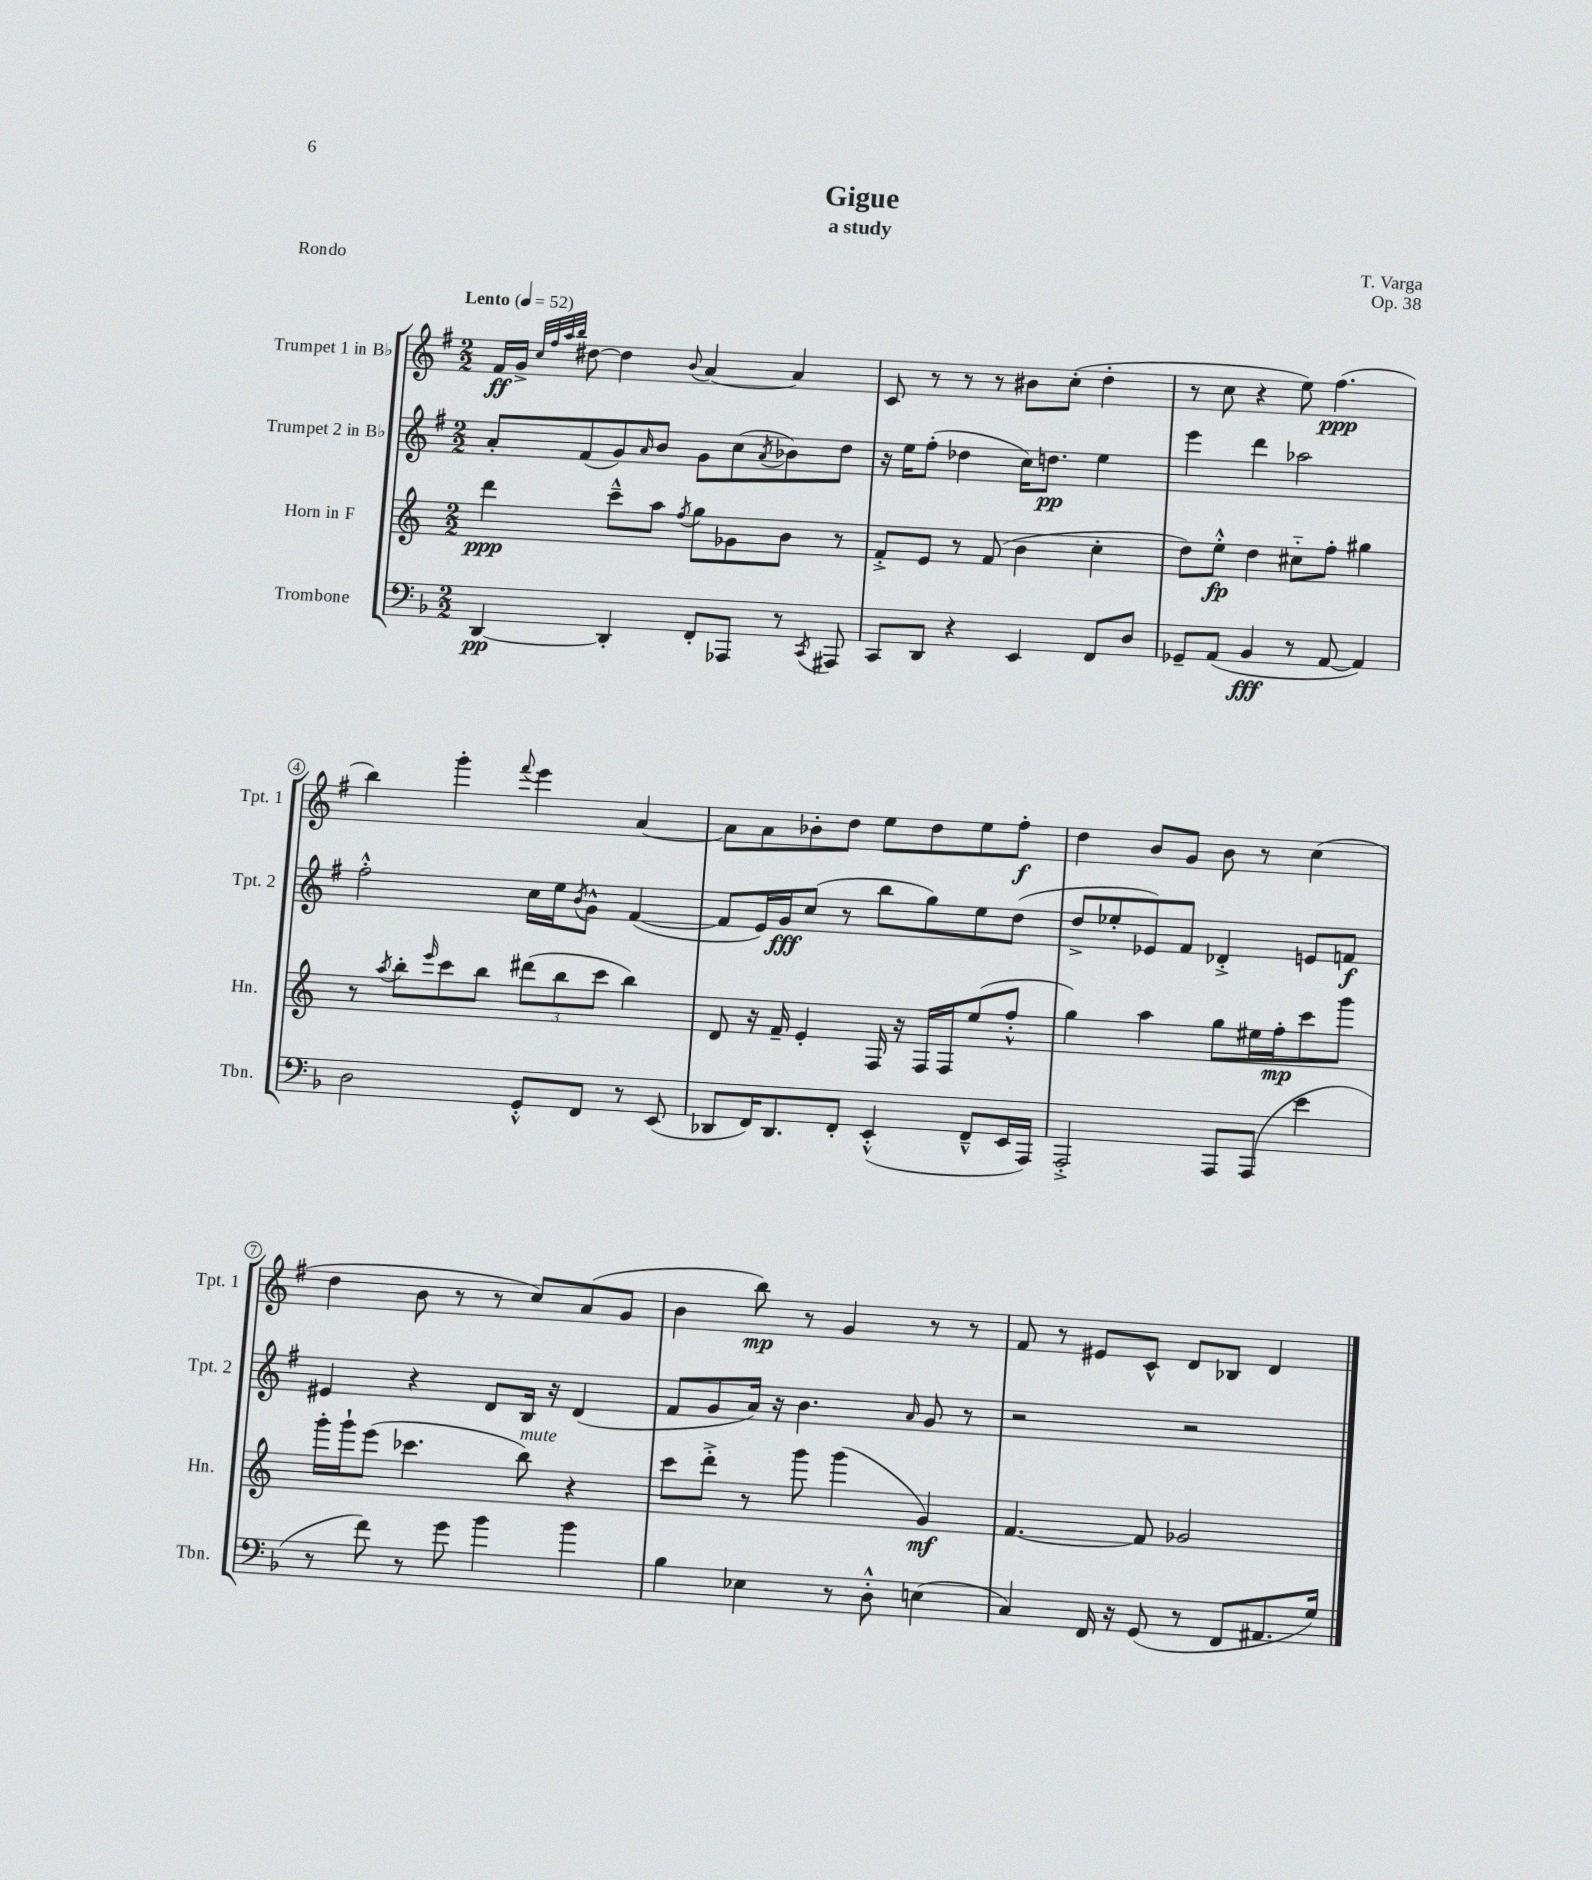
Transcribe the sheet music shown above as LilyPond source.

\header { title = "Gigue" composer = "T. Varga" subtitle = "a study" opus = "Op. 38" piece = "Rondo" }
<<
\new StaffGroup <<
\new Staff = "s0" \with { instrumentName = "Trumpet 1 in Bb" shortInstrumentName = "Tpt. 1" } {
    \clef treble \key g \major \numericTimeSignature \time 2/2 \tempo "Lento" 4 = 52
    fis'16\ff g'16-> \grace { c''32 fis''32 a''32 b''32 } dis''8~ dis''4 \appoggiatura { b'8 } a'4~ a'4 |
    c'8 r8 r8 r8 bis'8 c''8-.( d''4-. |
    r8 c''8 r4 e''8) fis''4.\ppp( |
    b''4) g'''4-. \appoggiatura { fis'''8 } e'''4 a'4~ |
    a'8 a'8 bes'8-. d''8 e''8 d''8 e''8 fis''8-.\f |
    d''4 b'8 g'8 b'8 r8 c''4( |
    d''4 b'8 r8 r8 c''8) a'8( g'8 |
    b'4 b''8\mp) r8 g'4 r8 r8 |
    fis'8 r8 eis'8 c'8-^ d'8 bes8 d'4 \bar "|." |
}
\new Staff = "s1" \with { instrumentName = "Trumpet 2 in Bb" shortInstrumentName = "Tpt. 2" } {
    \clef treble \key g \major \numericTimeSignature \time 2/2
    a'8-. fis'8( g'8) \grace { a'16 } b'8 g'8 c''8( \acciaccatura { a'8 } bes'8) d''8 |
    r16 e''16 fis''8-.( des''4 c''16) d''8.\pp e''4 |
    e'''4 d'''4 aes''2 |
    fis''2-.-^ c''16 e''16 \acciaccatura { b'8 } g'8-^ fis'4~( |
    fis'8 e'16) g'16\fff c''8( r8 b''8 g''8) e''8 d''8( |
    d''8-> ees''8-. ees'8) fis'8 des'4-.-> e'8 f'8\f |
    eis'4 r4 d'8 b16 r16 d'4( |
    fis'8 g'8 a'16) r16 b'4. \grace { a'16 } g'8 r8 |
    r2 r2 \bar "|." |
}
\new Staff = "s2" \with { instrumentName = "Horn in F" shortInstrumentName = "Hn." } {
    \clef treble \key c \major \numericTimeSignature \time 2/2
    d'''4\ppp c'''8---^ a''8 \acciaccatura { f''8 } g''8 ges'8 b'8 r8 |
    f'8-.-> e'8 r8 f'8( b'4 c''4-. |
    d''8) e''8-.-^\fp d''4 cis''8-_ f''8-. gis''4 |
    r8 \acciaccatura { a''8 } b''8-. \grace { e'''16 } c'''8 b''8 \tuplet 3/2 { dis'''8( b''8 c'''8 } b''4) |
    d'8 r16 f'16-- e'4-. f16 r16 f16 f16 e''8( f''8-.-^ |
    g''4) a''4 g''8 eis''16 f''16-.\mp c'''8 g'''8 |
    g'''16-. g'''16-! e'''8( ces'''4. b''8^\markup { \italic "mute" }) r4 |
    c'''8 d'''8-.-> r8 g'''8 g'''4( g'4\mf) |
    f'4.~ f'8 ges'2 \bar "|." |
}
\new Staff = "s3" \with { instrumentName = "Trombone" shortInstrumentName = "Tbn." } {
    \clef bass \key f \major \numericTimeSignature \time 2/2
    d,4~\pp d,4-. f,8-. aes,,8 r8 \acciaccatura { c,8 } ais,,8 |
    c,8 d,8 r4 e,4 f,8 d8 |
    ges,8-- a,8( bes,4\fff r8 a,8~ a,4) |
    d2 g,8-.-^ f,8 r8 e,8( |
    des,8 f,16) des,8. f,8-. e,4-.-^( f,8---^ e,16 a,,16) |
    a,,2-.-> a,,8 a,,8( e'4 |
    r8 f'8) r8 g'8 bes'4 bes'4 |
    bes4 ees4 r8 d8-.-^ e4( |
    c4) f,16 r16 g,8( r8 f,8 ais,8. g16) \bar "|." |
}
>>
>>
\layout { \context { \Score \override BarNumber.stencil = #(make-stencil-circler 0.1 0.3 ly:text-interface::print) } }
